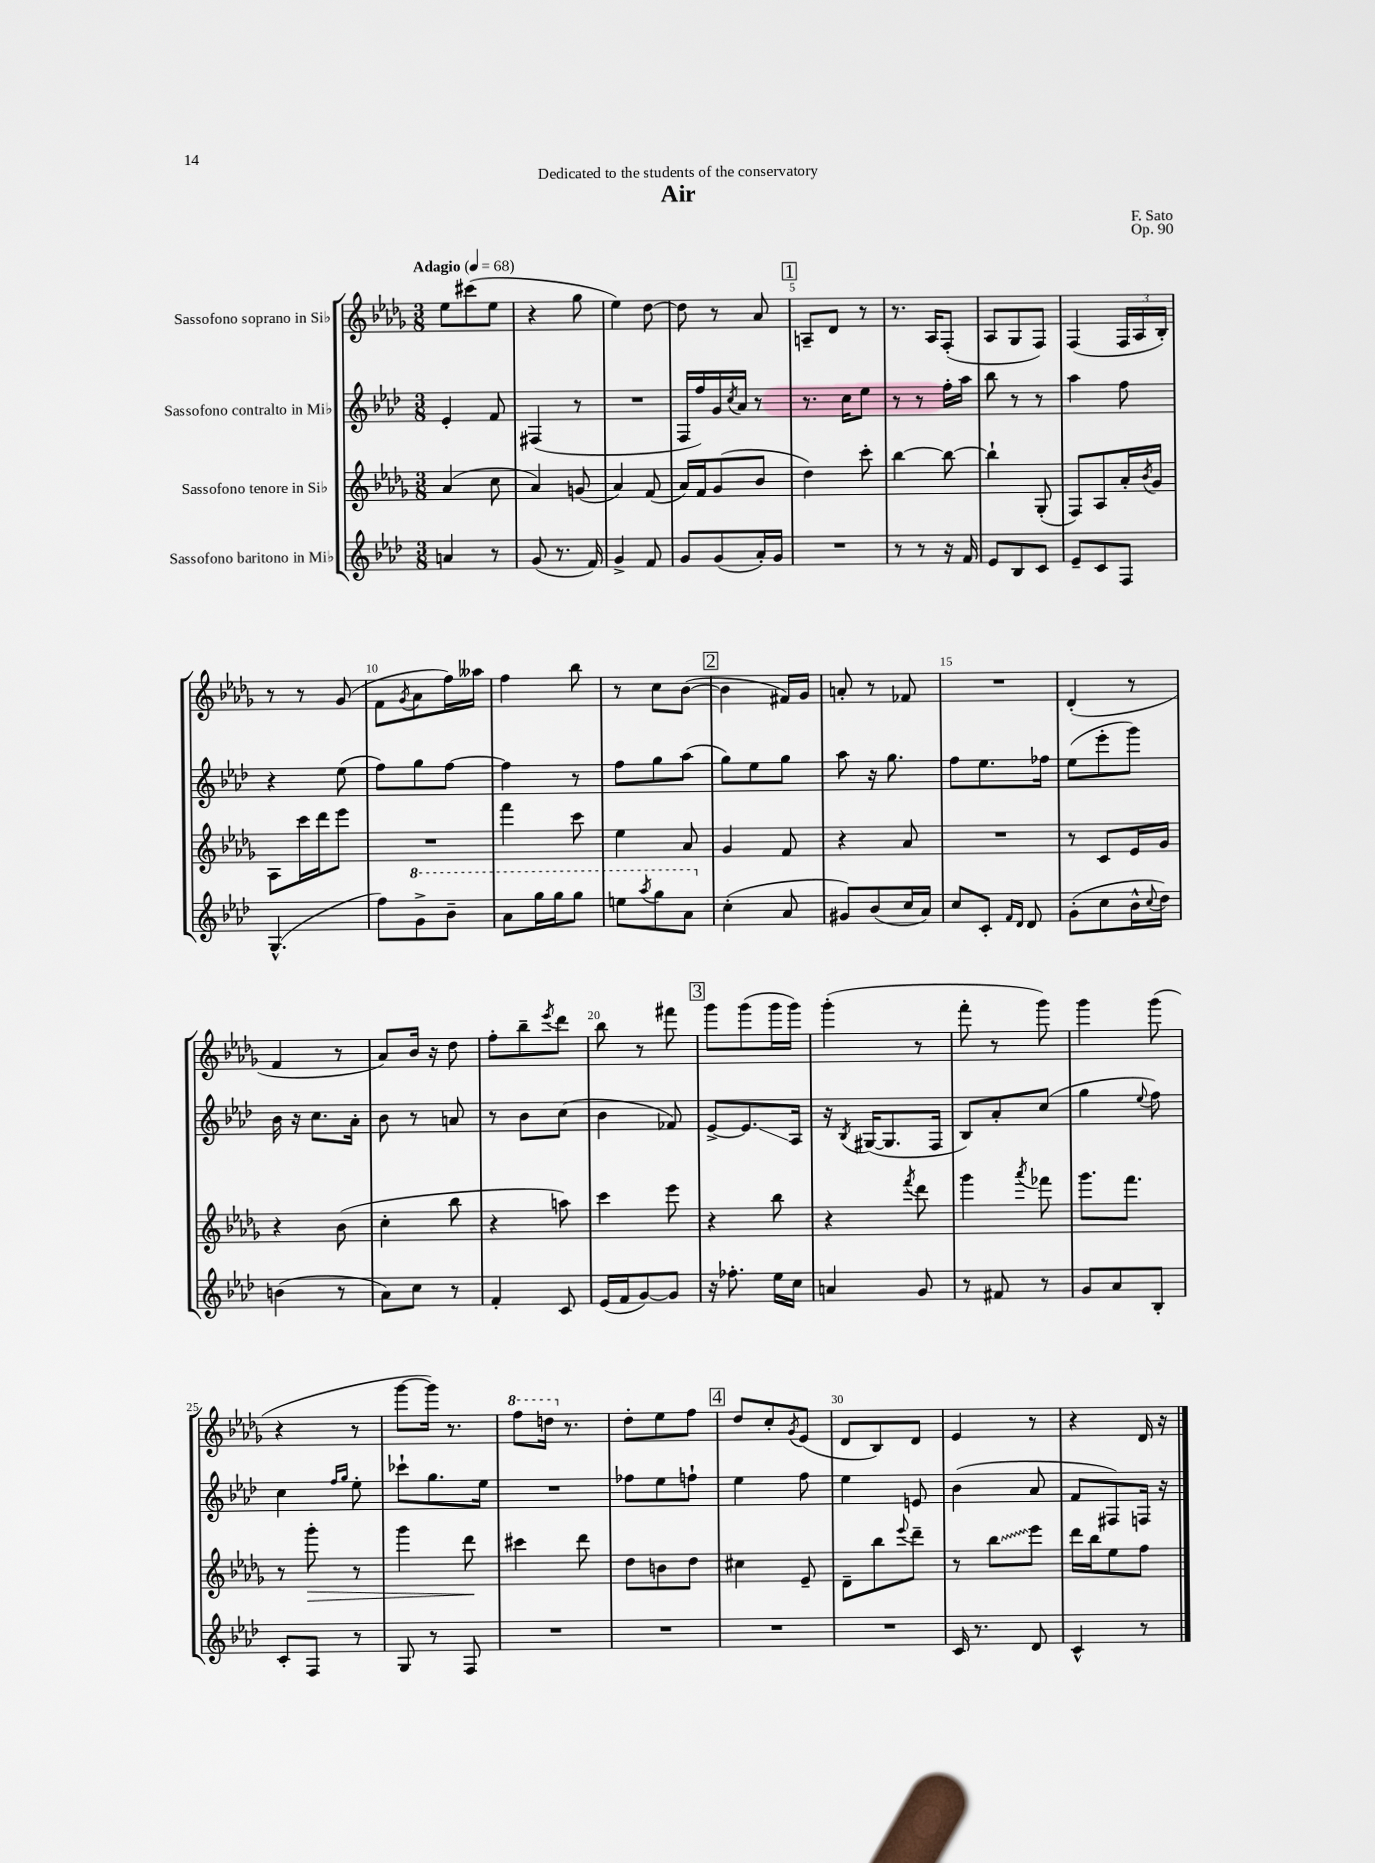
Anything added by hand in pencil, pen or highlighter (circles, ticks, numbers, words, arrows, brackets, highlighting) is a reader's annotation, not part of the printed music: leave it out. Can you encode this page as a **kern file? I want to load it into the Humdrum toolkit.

**kern	**kern	**kern	**kern
*staff4	*staff3	*staff2	*staff1
*clefG2	*clefG2	*clefG2	*clefG2
*k[b-e-a-d-]	*k[b-e-a-d-g-]	*k[b-e-a-d-]	*k[b-e-a-d-g-]
*M3/8	*M3/8	*M3/8	*M3/8
*MM68	*MM68	*MM68	*MM68
4a	(4a-	4e-'	8ee-
.	.	.	(8ccc#
8r	8cc	8f	8ee-
=	=	=	=
(8g	4a-)	(4F#	4r
8.r	.	.	.
.	(8g	8r	8gg-
16f)	.	.	.
=	=	=	=
4g^	4a-)	4.r	4ee-)
8f	(8f	.	[8dd-
=	=	=	=
8g	16a-)	16F	8dd-]
.	16f	16ff)	.
(8g	(8g-	16g	8r
.	.	8qcc	.
.	.	16a-	.
16a-')	8b-	8r	8a-
16g	.	.	.
=	=	=	=
4.r	4dd-)	8.r	8A~
.	.	.	8d-
.	.	16cc	.
.	8ccc'	8ee-	8r
=	=	=	=
8r	[4bb-	8r	8.r
8r	.	8r	.
.	.	.	16A-
16r	8bb-_	16ff'	(8F'
16f	.	16aa-	.
=	=	=	=
8e-	4bb-`]	8bb-	8A-
8B-	.	8r	8G-
8c	(8G-'	8r	8F)
=	=	=	=
8e-~	8F)	4aa-	(4F
8c	8A-	.	.
8F	16a-'	8ff	24F
.	.	.	24A-
.	8qb-	.	.
.	16g-	.	.
.	.	.	24B-')
=	=	=	=
(4.G^^	8A-	4r	8r
.	16ccc	.	8r
.	16ddd-	.	.
.	8eee-	(8ee-	(8g-
=	=	=	=
8ff)	4.r	8ff)	8f
.	.	.	8qg-
8gg^	.	8gg	8a-
8bb-~	.	[8ff	16ff)
.	.	.	16aa--
=	=	=	=
8aa-	4fff	4ff]	4ff
16ggg	.	.	.
16ggg	.	.	.
8ggg	8ccc	8r	8bb-
=	=	=	=
8eee	4ee-	8ff	8r
8qaaa-	.	.	.
8ggg	.	8gg	8cc
8aa-	8a-	(8aa-	([8b-
=	=	=	=
(4cc'	4g-	8gg)	4b-]
.	.	8ee-	.
8a-	8f	8gg	16f#)
.	.	.	16g-
=	=	=	=
8g#)	4r	8aa-	8a'
(8b-	.	16r	8r
.	.	8.gg	.
16cc	8a-	.	8f-
16a-)	.	.	.
=	=	=	=
8cc	4.r	8ff	4.r
8c'	.	8.ee-	.
16qqf	.	.	.
16qqd-	.	.	.
8d-	.	.	.
.	.	16ff-	.
=	=	=	=
(8g'	8r	(8ee-	(4d-'
8cc	8c	8eee-'	.
16b-^^	16e-	8ggg)	8r
8qqcc	.	.	.
16dd-)	16g-	.	.
=	=	=	=
(4b	4r	16b-	4f
.	.	16r	.
.	.	8.cc	.
8r	(8b-	.	8r
.	.	16a-'	.
=	=	=	=
8a-)	4cc'	8b-	8a-)
8cc	.	8r	16b-
.	.	.	16r
8r	8bb-	8a	8dd-
=	=	=	=
4f'	4r	8r	8ff'
.	.	8b-	8bb-~
.	.	.	8qeee-
8c	8aa)	(8cc	8ddd-
=	=	=	=
(16e-	4ccc	4b-	8bb-
16f	.	.	.
[8g)	.	.	8r
8g]	8eee-	8f-)	8fff#
=	=	=	=
16r	4r	[8e-^	8ggg-
8.ff-'	.	.	.
.	.	8.e-]	(8ggg-
16ee-	8bb-	.	16ggg-
16cc	.	16A-	16ggg-)
=	=	=	=
4a	4r	16r	(4ggg-'
.	.	8qB-	.
.	.	([16G#	.
.	.	8.G#]	.
.	8qfff	.	.
8g	8ddd-	.	8r
.	.	16F	.
=	=	=	=
8r	4ggg-	8B-)	8fff'
8f#	.	8a-'	8r
.	8qaaa-	.	.
8r	8fff-	(8cc	8ggg-)
=	=	=	=
8g	8.ggg-	4gg	4ggg-
8a-	.	.	.
.	8.fff	.	.
.	.	8qqee-	.
8B-'	.	8ff)	(8ggg-
=	=	=	=
8c'	8r	4cc	4r
8F	8ggg-'	.	.
.	.	16qqff	.
.	.	16qqgg	.
8r	8r	8ee-'	8r
=	=	=	=
8G	4ggg-	8ccc-`	[8ggg-
8r	.	8.gg	16ggg-])
.	.	.	8.r
8F	8ddd-	.	.
.	.	16ee-	.
=	=	=	=
4.r	4ccc#	4.r	8fff
.	.	.	16ddd
.	.	.	8.r
.	8ddd-	.	.
=	=	=	=
4.r	8dd-	8ff-	8dd-'
.	8b	8ee-	8ee-
.	8dd-	8ff`	8ff
=	=	=	=
4.r	4cc#	4ee-	8dd-
.	.	.	8cc'
.	.	.	8qg-
.	8e-~	8ff	(8e-
=	=	=	=
4.r	8d-~	4ee-	8d-
.	8bb-	.	8B-)
.	8qqeee-	.	.
.	8ddd-~	8e	8d-
=	=	=	=
16c	8r	(4b-	4e-
8.r	.	.	.
.	8bb-	.	.
8d-	8eee-	8a-	8r
=	=	=	=
4c^^	16ddd-	8f	4r
.	16bb-	.	.
.	8ee-	8F#)	.
8r	8ff	16F	16d-
.	.	16r	16r
==	==	==	==
*-	*-	*-	*-
